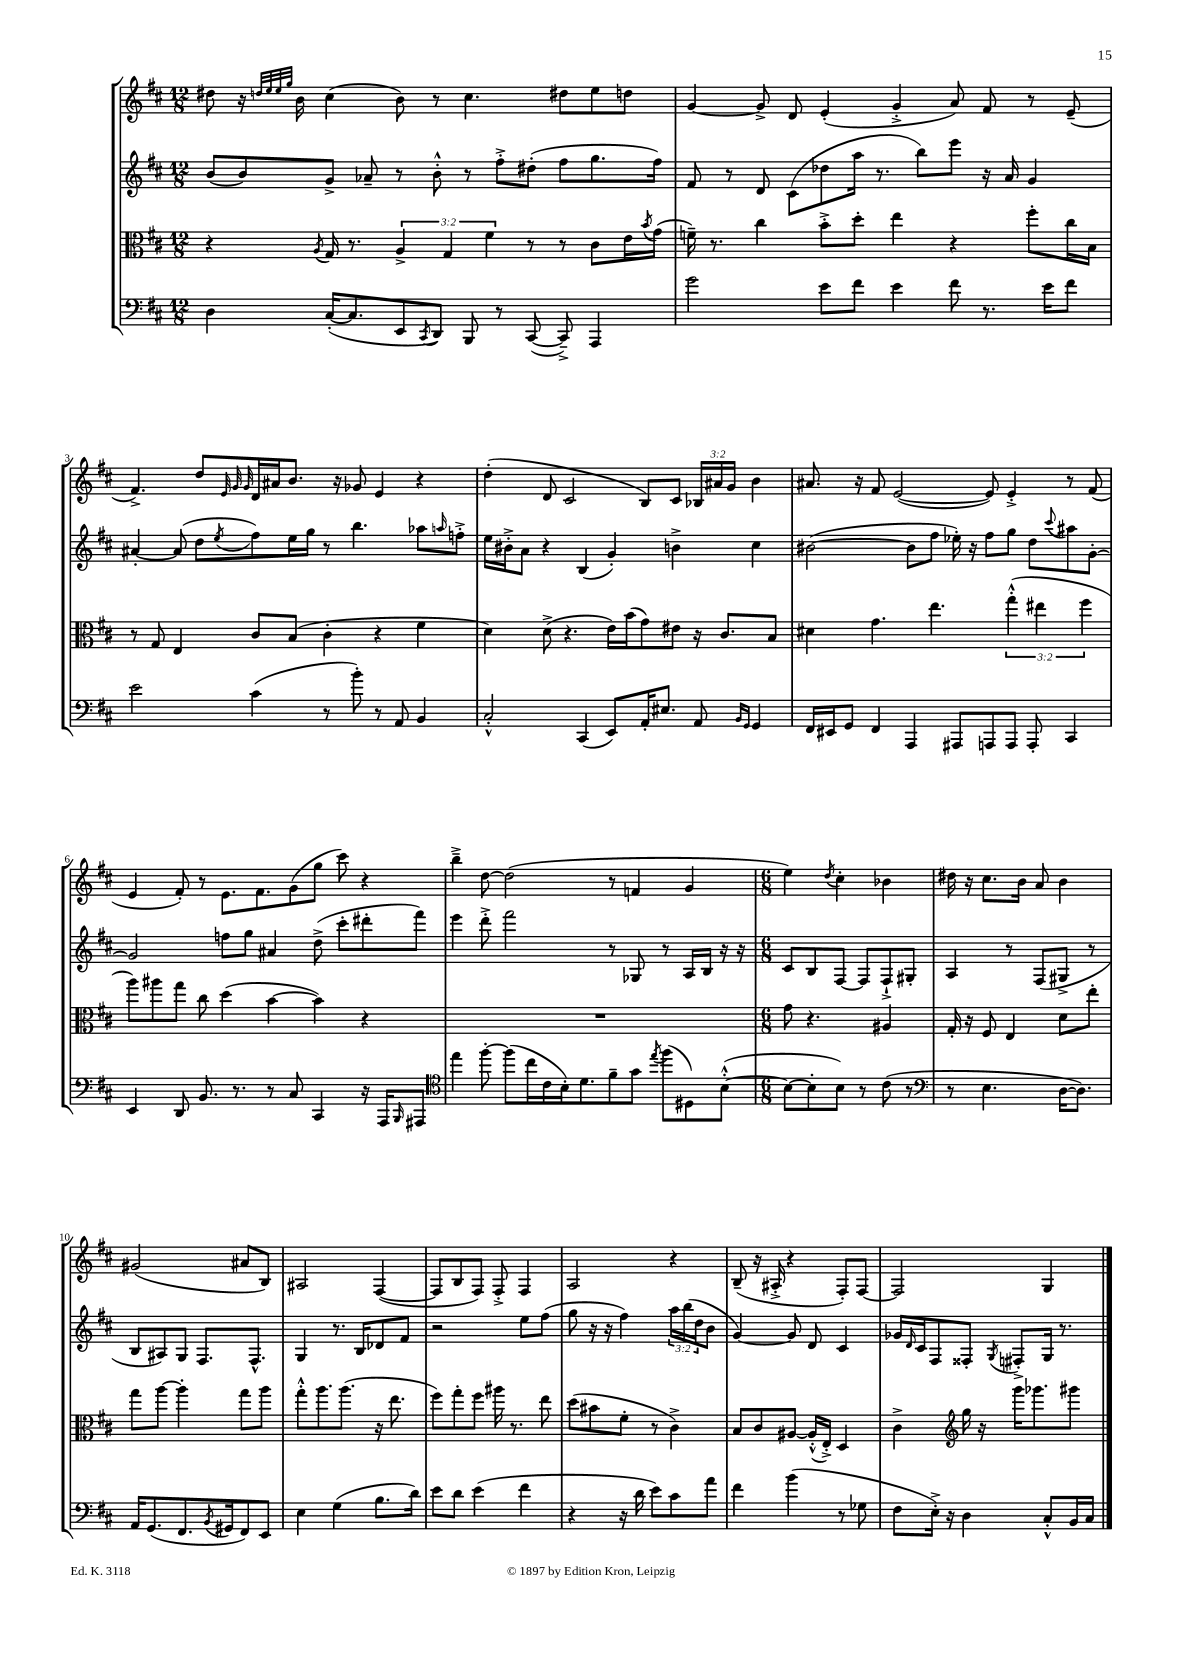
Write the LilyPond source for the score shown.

<<
\new StaffGroup <<
\new Staff = "s0" {
    \clef treble \key d \major \numericTimeSignature \time 12/8 \override Staff.TupletNumber.text = #tuplet-number::calc-fraction-text
    dis''8 r16 \grace { d''32 e''32 e''32 g''32 } b'16 cis''4( b'8) r8 cis''4. dis''8 e''8 d''8 |
    g'4~ g'8-> d'8 e'4-.( g'4-.-> a'8) fis'8 r8 e'8--( |
    fis'4.->) d''8 \grace { e'32 g'32 g'32 } d'16 ais'16 b'8. r16 ges'8 e'4 r4 |
    d''4-.( d'8 cis'2 b8) cis'8 \tuplet 3/2 { bes16 ais'16 g'16 } b'4 |
    ais'8. r16 fis'8 e'2~( e'8) e'4-.-> r8 fis'8( |
    e'4 fis'8-.) r8 e'8. fis'8. g'8( g''8 cis'''8) r4 |
    b''4---> d''8~ d''2( r8 f'4 g'4 |
    \numericTimeSignature \time 6/8 e''4) \acciaccatura { d''8 } cis''4-. bes'4 |
    dis''16 r16 cis''8. b'16 a'8 b'4 |
    gis'2( ais'8 b8) |
    ais2 fis4~( |
    fis8 b8 fis8) fis8-.-> fis4 |
    a2 r4 |
    b8--( r16 ais16-.-> r4 fis8-.) fis8~ |
    fis2 g4 \bar "|." |
}
\new Staff = "s1" {
    \clef treble \key d \major \numericTimeSignature \time 12/8 \override Staff.TupletNumber.text = #tuplet-number::calc-fraction-text
    b'8( b'8) g'8-> aes'8-- r8 b'8-.-^ r8 fis''8-.-> dis''8-.( fis''8 g''8. fis''16) |
    fis'8 r8 d'8 cis'8( des''8 a''16 r8. b''8) e'''8 r16 a'16 g'4 |
    ais'4~-. ais'8( d''8 \acciaccatura { e''8 } fis''8) e''16 g''16 r8 b''4. aes''8 \grace { a''16 } f''8-.-> |
    e''16 bis'16-.-> a'8 r4 b4( g'4-.) b'4-> cis''4 |
    bis'2~( bis'8 fis''8 ees''16-.) r16 fis''8 g''8 d''8 \appoggiatura { cis'''8 } ais''8 g'8~-. |
    g'2 f''8 g''8 ais'4 d''8->( cis'''8-. dis'''8-. fis'''8) |
    e'''4 d'''8-.-> fis'''2 r8 ges8 r8 a16 b16 r16 r16 |
    \numericTimeSignature \time 6/8 cis'8 b8 fis8~ fis8 fis8-!-> gis8-. |
    a4 r8 fis8( gis8-> r8 |
    b8 ais8) g8 fis8. fis8.-^ |
    g4 r8. b16 des'8 fis'8 |
    r2 e''8 fis''8( |
    g''8 r16 r16 fis''4) \tuplet 3/2 { a''16 b''16( d''16 } b'8 |
    g'4~) g'8 d'8 cis'4 |
    ges'16 \grace { d'16 } cis'16 fis8 fisis8-. \acciaccatura { g8 } fis8-.-> g16 r8. \bar "|." |
}
\new Staff = "s2" {
    \clef alto \key d \major \numericTimeSignature \time 12/8 \override Staff.TupletNumber.text = #tuplet-number::calc-fraction-text
    r4 \acciaccatura { a8 } g16 r8. \tuplet 3/2 { a4-> g4 fis'4 } r8 r8 cis'8 e'16 \acciaccatura { b'8 } g'16( |
    f'16--) r8. cis''4 b'8-.-> d''8-. e''4 r4 fis''8-. cis''16 b16 |
    r8 g8 e4 cis'8 b8( cis'4-. r4 fis'4 |
    d'4) d'8->( r4. e'16) b'16( g'8) eis'8 r16 cis'8. b8 |
    dis'4 g'4. e''4. \tuplet 3/2 { g''4-.-^( eis''4 fis''4 } |
    a''8) ais''8 g''8 cis''8 d''4( b'4~ b'4) r4 |
    R1. |
    \numericTimeSignature \time 6/8 g'8 r4. ais4 |
    g16-. r16 fis8 e4 d'8 e''8-. |
    g''8 a''8~ a''4-. g''8 a''8 |
    g''8-.-^ a''8. a''8.( r16 e''8. |
    fis''8) g''8-. fis''8 ais''16 r8. e''8 |
    d''8( bis'8 fis'8-. r8 cis'4->) |
    b8 cis'8 ais8~ ais16-.-^( e16-.->) d4 |
    cis'4-> \clef treble g''16 r16 g'''16 ges'''8. gis'''8 \bar "|." |
}
\new Staff = "s3" {
    \clef bass \key d \major \numericTimeSignature \time 12/8
    d4 cis16~-.( cis8. e,8 \acciaccatura { cis,8 } d,8) b,,8 r8 cis,8~( cis,8--->) a,,4 |
    g'2 e'8 fis'8 e'4 fis'8 r8. e'16 fis'8 |
    e'2 cis'4( r8 b'8-.) r8 a,8 b,4 |
    cis2-.-^ cis,4( e,8) a,16-. eis8. a,8 \grace { b,16 g,16 } g,4 |
    fis,16 eis,16 g,8 fis,4 a,,4 ais,,8 a,,8 a,,8 a,,8-. cis,4 |
    e,4 d,8 b,8. r8. r8 cis8 cis,4 r16 a,,16 \grace { b,,16 } ais,,8 |
    \clef tenor e''4 fis''8~-. fis''8( cis''16 cis'16 b16-.) d'8. fis'8-- g'8 \acciaccatura { e''8 } fis''8( dis8) b8~-.-^( |
    \numericTimeSignature \time 6/8 b8~ b8-. b8) r8 cis'8( r8 |
    \clef bass r8 e4. d16~ d8.) |
    a,16 g,8.( fis,8. \acciaccatura { b,8 } gis,16 fis,8) e,8 |
    e4 g4( b8. d'16) |
    e'8 d'8 e'4( fis'4 |
    r4 r16 d'16 e'8) cis'8 a'8 |
    fis'4 b'4( r8 ges8 |
    fis8 e16-.->) r16 d4 cis8-.-^ b,16 cis16 \bar "|." |
}
>>
>>
